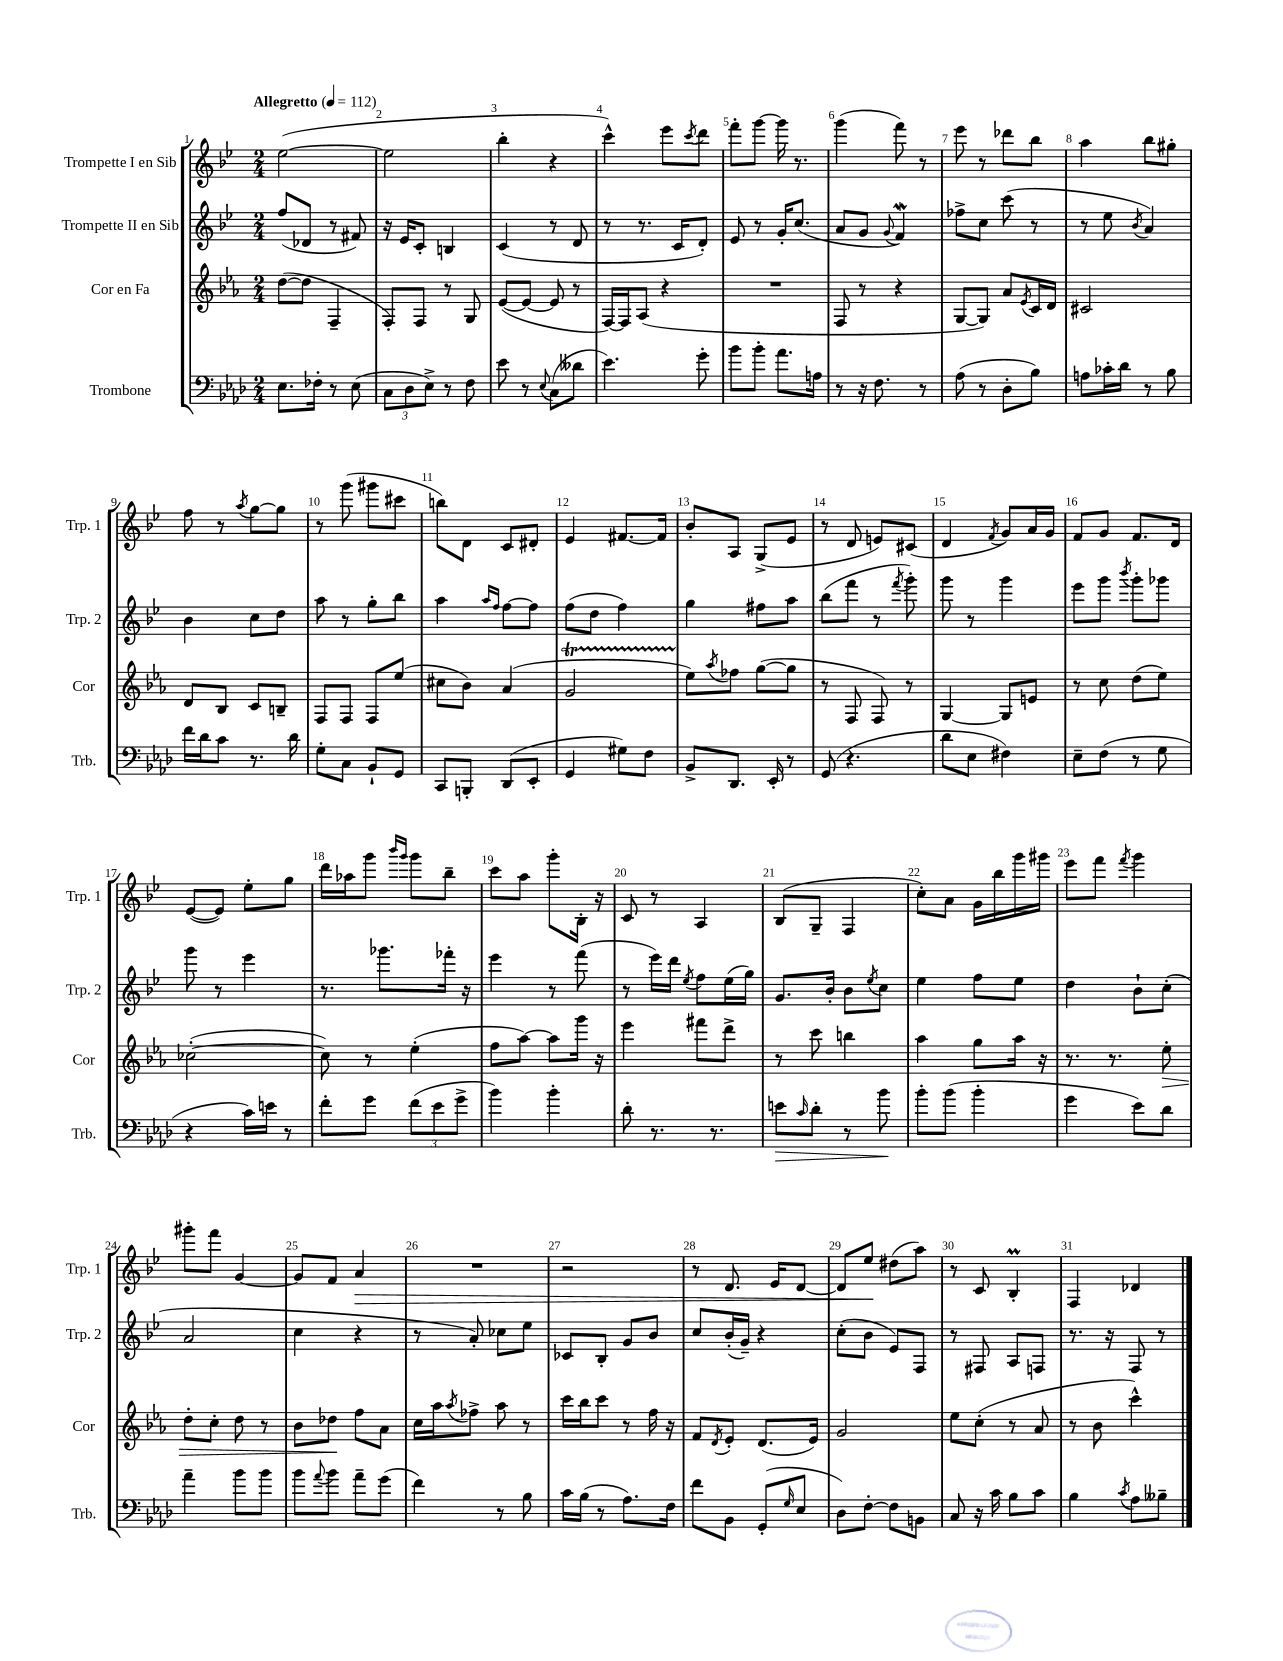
<<
\new StaffGroup <<
\new Staff = "s0" \with { instrumentName = "Trompette I en Sib" shortInstrumentName = "Trp. 1" } {
    \clef treble \key bes \major \numericTimeSignature \time 2/4 \tempo "Allegretto" 4 = 112
    ees''2~( |
    ees''2 |
    bes''4-. r4 |
    c'''4-^) ees'''8 \acciaccatura { c'''8 } d'''8 |
    f'''8-. g'''8~ g'''16 r8. |
    g'''4( f'''8) r8 |
    ees'''8 r8 des'''8 bes''8 |
    a''4 bes''8 gis''8-. |
    f''8 r8 \acciaccatura { a''8 } g''8~ g''8 |
    r8 g'''8( gis'''8 cis'''8 |
    b''8) d'8 c'8 dis'8-. |
    ees'4 fis'8.~ fis'16 |
    bes'8-. a8 g8->( ees'8 |
    r8 d'8 e'8) cis'8( |
    d'4 \acciaccatura { f'8 } g'8) a'16 g'16 |
    f'8 g'8 f'8. d'16 |
    ees'8~( ees'8) ees''8-. g''8 |
    d'''16 aes''16 g'''8 \grace { bes'''16 g'''16 } g'''8 bes''8-- |
    c'''8 a''8 g'''8-. bes16-. r16 |
    c'8 r8 a4 |
    bes8( g8-- f4 |
    c''8-.) a'8 g'16 bes''16 g'''16 gis'''16 |
    ees'''8 f'''8 \acciaccatura { f'''8 } g'''4 |
    gis'''8-. f'''8 g'4~ |
    g'8 f'8 a'4\> |
    R2 |
    r2 |
    r8 d'8. ees'16 d'8~ |
    d'8 ees''8\! dis''8( a''8) |
    r8 c'8 bes4-.\prall |
    f4 des'4 \bar "|." |
}
\new Staff = "s1" \with { instrumentName = "Trompette II en Sib" shortInstrumentName = "Trp. 2" } {
    \clef treble \key bes \major \numericTimeSignature \time 2/4
    f''8( des'8 r8 fis'8) |
    r16 ees'16 c'8-. b4 |
    c'4( r8 d'8 |
    r8 r8. c'16 d'8-.) |
    ees'8 r8 g'16-. c''8.( |
    a'8 g'8 \appoggiatura { g'8 } f'4\mordent) |
    fes''8-> c''8 c'''8( r8 |
    r8 ees''8 \acciaccatura { bes'8 } a'4) |
    bes'4 c''8 d''8 |
    a''8 r8 g''8-. bes''8 |
    a''4 \grace { a''16 f''16 } f''8~ f''8 |
    f''8( d''8 f''4) |
    g''4 fis''8 a''8 |
    bes''8( f'''8 r8 \acciaccatura { f'''8 } g'''8-.) |
    g'''8 r8 g'''4 |
    ees'''8 g'''8 \acciaccatura { bes'''8 } g'''8-. ges'''8 |
    g'''8 r8 ees'''4 |
    r8. ges'''8. fes'''16-. r16 |
    ees'''4 r8 f'''8( |
    r8 ees'''16) d'''16 \acciaccatura { ees''8 } f''8 ees''16( g''16) |
    g'8. bes'16-. bes'8 \acciaccatura { ees''8 } c''8 |
    ees''4 f''8 ees''8 |
    d''4 bes'8-! c''8-.( |
    a'2 |
    c''4 r4 |
    r8 a'8-.) ces''8 ees''8 |
    ces'8 bes8-. g'8 bes'8 |
    c''8 bes'16-.( g'16--) r4 |
    c''8-.( bes'8 ees'8) f8 |
    r8 fis8 a8 f8 |
    r8. r16 f8 r8 \bar "|." |
}
\new Staff = "s2" \with { instrumentName = "Cor en Fa" shortInstrumentName = "Cor" } {
    \clef treble \key ees \major \numericTimeSignature \time 2/4
    d''8~( d''8 f4-- |
    f8-.) f8 r8 g8 |
    ees'8~( ees'8~ ees'8 r8 |
    f16~) f16 aes8( r4 |
    R2 |
    f8 r8 r4 |
    g8~ g8) aes'8 \acciaccatura { ees'8 } c'16 d'16 |
    cis'2 |
    d'8 bes8 c'8 b8-- |
    f8 f8 f8 ees''8( |
    cis''8 bes'8) aes'4( |
    g'2\startTrillSpan |
    ees''8\stopTrillSpan) \acciaccatura { aes''8 } fes''8 g''8~( g''8 |
    r8 f8 f8) r8 |
    g4~ g8 e'8 |
    r8 c''8 d''8( ees''8) |
    ces''2~-.( |
    ces''8) r8 ees''4-.( |
    f''8 aes''8~) aes''8 g'''16 r16 |
    ees'''4 fis'''8 d'''8-> |
    r8 c'''8 b''4 |
    aes''4 g''8 aes''16 r16 |
    r8. r8. ees''8-.\> |
    d''8-. c''8-. d''8 r8 |
    bes'8 des''8\! f''8 aes'8 |
    c''16 aes''16 \acciaccatura { aes''8 } fes''8-> aes''8 r8 |
    c'''16 bes''16 c'''8 r8 f''16 r16 |
    f'8 \acciaccatura { d'8 } ees'8-. d'8.( ees'16) |
    g'2 |
    ees''8 c''8-.( r8 aes'8 |
    r8 bes'8 c'''4-^) \bar "|." |
}
\new Staff = "s3" \with { instrumentName = "Trombone" shortInstrumentName = "Trb." } {
    \clef bass \key aes \major \numericTimeSignature \time 2/4
    ees8. fes16-. r8 ees8( |
    \tuplet 3/2 { c8 des8 ees8->) } r8 f8 |
    ees'8 r8 \appoggiatura { ees8 } c8( deses'8 |
    ees'4.) g'8-. |
    bes'8 bes'8-. aes'8. a16 |
    r8 r16 f8. r8 |
    aes8( r8 des8-. bes8) |
    a8 ces'16-. des'16 r8 bes8 |
    f'16 des'16 c'8 r8. des'16 |
    g8-. c8 bes,8-! g,8 |
    c,8 b,,8-. des,8( ees,8-. |
    g,4 gis8) f8 |
    bes,8-> des,8. ees,16-. r8 |
    g,8( r4. |
    des'8 ees8 fis4) |
    ees8-- f8( r8 g8 |
    r4 c'16) e'16 r8 |
    f'8-. g'8 \tuplet 3/2 { f'8( ees'8 g'8-> } |
    bes'4) bes'4-. |
    des'8-. r8. r8. |
    e'8\> \grace { c'16 } des'8-. r8 bes'8\! |
    bes'8-. bes'8( bes'4-. |
    g'4 ees'8) des'8 |
    aes'4-- bes'8 bes'8 |
    bes'8 \appoggiatura { aes'8 } bes'8 aes'8-- g'8( |
    f'4) r8 bes8 |
    c'16 bes16( r8 aes8.) f16 |
    f'8 bes,8 g,8-.( \grace { g16 } ees8 |
    des8) f8~-. f8 b,8 |
    c8 r16 c'16 bes8 c'8 |
    bes4 \acciaccatura { c'8 } aes8 beses8-- \bar "|." |
}
>>
>>
\layout { \context { \Score \override BarNumber.break-visibility = ##(#f #t #t) barNumberVisibility = #all-bar-numbers-visible } }
